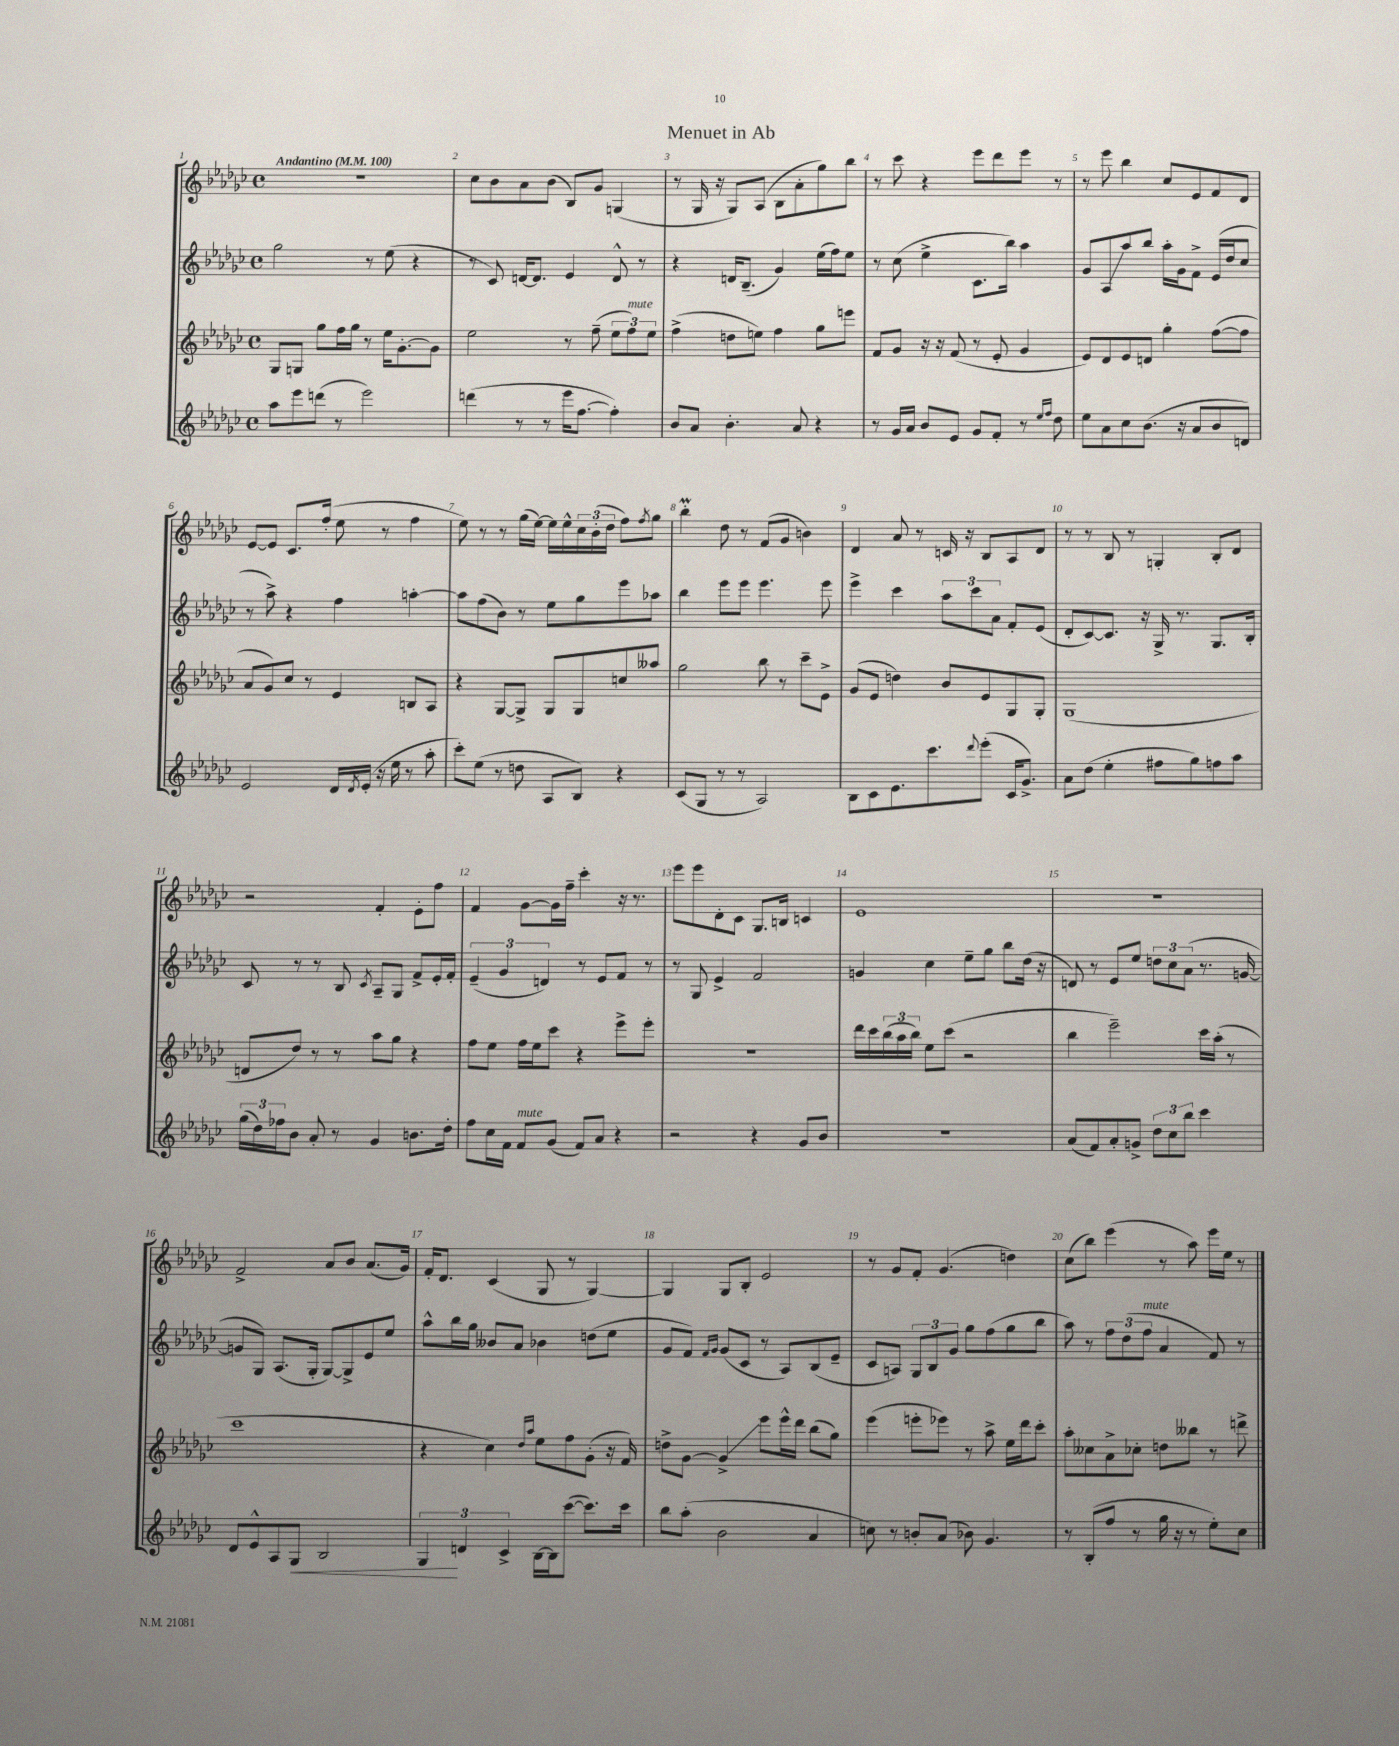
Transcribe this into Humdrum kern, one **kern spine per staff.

**kern	**kern	**kern	**kern
*staff4	*staff3	*staff2	*staff1
*clefG2	*clefG2	*clefG2	*clefG2
*k[b-e-a-d-g-c-]	*k[b-e-a-d-g-c-]	*k[b-e-a-d-g-c-]	*k[b-e-a-d-g-c-]
*M4/4	*M4/4	*M4/4	*M4/4
*met(c)	*met(c)	*met(c)	*met(c)
*MM100	*MM100	*MM100	*MM100
8aa-\L	8G-/L	2gg-\	1r
8eee-\	8G/J	.	.
(8ddd\J	8gg-\L	.	.
8r	16ff\L	.	.
.	16gg-\JJ	.	.
2eee-\)	8r	8r	.
.	16ee-\LK	(8ee-\	.
.	[8.g-'\	.	.
.	.	4r	.
.	8g-\]J	.	.
=	=	=	=
(4ddd\	2ee-\	8r	8cc-\L
.	.	8c-/)	8b-\
8r	.	[16d/LK	8a-\
.	.	8.d/]J	.
8r	.	.	(8b-\J
16eee-\LK	8r	4e-/	8B-/L)
[8.ff\J	.	.	.
.	(8ff~\	.	8g-/J
4ff'\])	12ee-\L	8d^^/	(4G/
.	12ff\)	.	.
.	.	8r	.
.	12ee-\J	.	.
=	=	=	=
8b-/L	(4ff^\	4r	8r
8a-/J	.	.	16G-/
.	.	.	16r
4.b-'\	8dd\L	16d/LK	8G-/L)
.	.	(8.B-~/J	.
.	8ee\J)	.	(8A-/J
.	4ff\	4g-/)	8B-\L
8a-/	.	.	8a-'\
4r	8gg-\L	(16ee-\LL	8gg-\)
.	.	16ff\J)	.
.	8eee\J	8ee-\J	8bb-\J
=	=	=	=
8r	8f/L	8r	8r
16g-/LL	8g-/J	(8cc-\	8ccc-\
16a-/JJ	.	.	.
8b-/L	16r	4ee-^\	4r
.	16r	.	.
8e-/J	(8f/	.	.
8g-/L	8r	8.c-\L	8eee-\L
8f'/J	8e-'/	.	8ddd-\
.	.	16bb-\Jk)	.
8r	4g-/	4aa-\	8eee-\J
16qqee-/LL	.	.	.
16qqff/JJ	.	.	.
8dd-\	.	.	8r
=	=	=	=
8ee-\L	8e-/L)	8g-/L	8r
8a-\	8d-/	8A-/	8eee-\
8cc-\	8e-/	8aa-/	4bb-\
(8.b-\J	8d/J	8bb-/J	.
.	4gg-'\	16aa-'\LL	8cc-/L
16r	.	16g-\J	.
8a-/L	.	8f^\J	8e-/
8b-/	([8ff\L	(16e-/LL	8f/
.	.	16dd-/J	.
8d/J)	8ff\]J	8cc-/J	8d-/J
=	=	=	=
2e-/	8a-/L	8r	[8e-/L
.	8g-/)	8aa-^\)	8e-/]J
.	8cc-/J	4r	8.c-/L
.	8r	.	.
.	.	.	(16ff'/Jk
16d-/LL	4e-/	4ff\	8ee-\
8qd-/	.	.	.
(16e-'/JJ	.	.	.
16r	.	.	8r
16ee-\	.	.	.
8r	8B/L	[4aa'\	4ff\
8aa-'\	8A-/J	.	.
=	=	=	=
8ccc-'\L)	4r	8aa\]L	8ee-\)
(8ee-\J	.	(8ff\	8r
8r	[8G-/L	8b-\J)	8r
8dd\	8G-^/]J	8r	(16gg-\LL
.	.	.	[16ee-\JJ)
8A-/L	8G-/L	8ee-\L	16ee-\]LL
.	.	.	16ee-^^\
8B-/J)	8G-/	8gg-\	24cc-\
.	.	.	(24b-'\
.	.	.	24dd-\JJ
4r	8cc/	8eee-\	8ff\L)
.	.	.	8qff/
.	8aa--/J	8aa-\J	8gg-\J
=	=	=	=
(8c-/L	2gg-\	4bb-\	4bb-'\
8G-/J	.	.	.
8r	.	8eee-\L	8dd-\
8r	.	8eee-\J	8r
2A-/)	8bb-\	4.eee-\	(8f/L
.	8r	.	8g-/J
.	8ccc-~\L	.	4b\)
.	8e-^\J	8eee-\	.
=	=	=	=
8B-\L	(8g-/L	4eee-^\	4d-/
8c-\	8e-/J	.	.
8.e-\	4dd\)	4ccc-\	8a-/
.	.	.	8r
8.ccc-\	.	.	.
.	8b-/L	12aa-\L	16c/
.	.	.	16r
.	.	12ccc-\	.
8qqddd-/	.	.	.
(8eee-'\J	8e-/	.	8B-/L
.	.	12a-\J	.
16c-/LK	8G-/	8f'/L	8A-/
8.g-^/J)	.	.	.
.	8G-'/J	(8e-/J	8d-/J
=	=	=	=
8a-\L	(1G-	8d-'/L	8r
(8dd-\J	.	[8c-/)	8r
4ee-'\	.	8.c-/]J	8B-/
.	.	.	8r
.	.	16r	.
8ff#\L	.	16G-^/	4G'/
.	.	8.r	.
8gg-\)	.	.	.
8ff\	.	8.G-/L	8B-'/L
8aa-\J	.	.	8d-/J
.	.	16B-'/Jk	.
=	=	=	=
(24gg-\LL	8d/L	8c-/	2r
24dd-\)	.	.	.
24ff-\J	.	.	.
8b-\J	8dd-/J)	8r	.
8a-'/	8r	8r	.
8r	8r	8B-/	.
.	.	8qc-/	.
4g-/	8aa-\L	8A-~/L	4f'/
.	8gg-\J	8G-/J	.
8.b\L	4r	8f^/L	8e-'\L
.	.	16e-'/L	8ff\J
16dd-'\Jk	.	16f'/JJ	.
=	=	=	=
8ff\L	8ff\L	(6e-~/	4f/
16cc-\L	8ee-\J	.	.
.	.	6g-/	.
16f\JJ	.	.	.
8f/L	16ff\LL	.	[8g-\L
.	16ee-\J	.	.
.	.	6d/)	.
(8g-/J	8ccc-\J	.	16g-\]L
.	.	.	16ff~\JJ
8f/L)	4r	8r	4ccc-'\
8a-/J	.	8e-/L	.
4r	8eee-^\L	8f/J	16r
.	.	.	8.r
.	8eee-'\J	8r	.
=	=	=	=
2r	1r	8r	8eee-\L
.	.	8G-/	8eee-\
.	.	4e-^/	8d-'\
.	.	.	8c-\J
4r	.	2f/	8.G-/L
.	.	.	16B/Jk
8g-/L	.	.	4c/
8b-/J	.	.	.
=	=	=	=
1r	16ddd-\LL	4g/	1e-
.	16ccc-\	.	.
.	(24bb-\	.	.
.	24aa-\	.	.
.	24bb-\JJ)	.	.
.	8ee-\L	4cc-\	.
.	(8ccc-\J	.	.
.	2r	8ee-~\L	.
.	.	8gg-\J	.
.	.	8bb-\L	.
.	.	(16dd-\Jk	.
.	.	16r	.
=	=	=	=
(8a-/L	4bb-\	8d/)	1r
8f/)	.	8r	.
8a-'/	2eee-~\)	8e-/L	.
8g^/J	.	8ee-/J	.
12dd-\L	.	12dd\L	.
12cc-\	.	12cc-\	.
12bb-\J	.	(12a-\J	.
4ccc-\	16ccc-\LL	8.r	.
.	(16aa-'\JJ	.	.
.	8r	.	.
.	.	[16g/	.
=	=	=	=
8d-/L	1ccc-	8g/]L	2f^/
8e-^^/	.	8G-/J)	.
8A-/	.	(8.A-/L	.
8G-/J	.	.	.
.	.	16G-'/Jk	.
2B-/	.	[8G-/L)	8a-/L
.	.	8G-^/]	8b-/J
.	.	8e-/	(8.a-/L
.	.	8ee-/J	.
.	.	.	16g-/Jk)
=	=	=	=
6G-/	4r	8aa-^^\L	16f'/LK
.	.	.	8.d-/J
.	.	16bb-\L	.
6d/	.	.	.
.	.	16gg-\JJ	.
.	4cc-\)	8b--/L	(4c-/
6c-^/	.	.	.
.	.	8a-/J	.
.	16qqdd-/LL	.	.
.	16qqaa-/JJ	.	.
[16B-\LL	8ee-\L	4b-\	8G-/
16B-\]J	.	.	.
([8ccc-\J	8ff\	.	8r
8.ccc-\]L)	(8g-'\J	(8dd\L	[4G-/)
.	16r	8ee-\J	.
16ccc-\Jk	16f/)	.	.
=	=	=	=
8bb-\L	8dd^\L	8g-/L	4G-/]
(8aa-'\J	[8g-\J	8f/J)	.
.	.	16qqf/LL	.
.	.	16qqg-/JJ	.
2b-\	4g-^/]	(8g-/L	8G-/L
.	.	8c-/J	8B-'/J
.	8eee-\L	8r	2e-/
.	16eee-^^\L	8A-/L)	.
.	16ddd-\JJ	.	.
4a-/	(8bb-\L	(8B-/	.
.	8gg-\J)	8e-~/J	.
=	=	=	=
8cc\)	(4eee-\	8c-/L	8r
8r	.	8A/J)	8g-/L
8b'/L	8eee'\L	12G-/L	8f'/J
.	.	12B-/	.
(8a-/J	8eee-\J)	.	(4.g-/
.	.	12g-/J	.
8b-\)	8r	8gg-\L	.
4.g-/	8aa-^\	(8ff\	.
.	16ee-\LL	8gg-\	4dd\)
.	16ddd-\J	.	.
.	8ccc-'\J	8bb-\J	.
=	=	=	=
8r	8aa-'\L	8aa-\)	(8cc-\L
(8B-'/L	8cc--\	8r	8bb-\J)
8ff/J	8a-^\	12ff\L	(4eee-\
.	.	(12dd-\	.
8r	8cc-'\J	.	.
.	.	12ff\J	.
16gg-\	8dd\L	4a-/	8r
16r	.	.	.
8r	8bb--\J	.	8aa-\)
8ee-'\L)	8r	8f/)	16eee-\LL
.	.	.	16ee-\JJ
8cc-\J	8ddd^\	8r	8r
==	==	==	==
*-	*-	*-	*-
